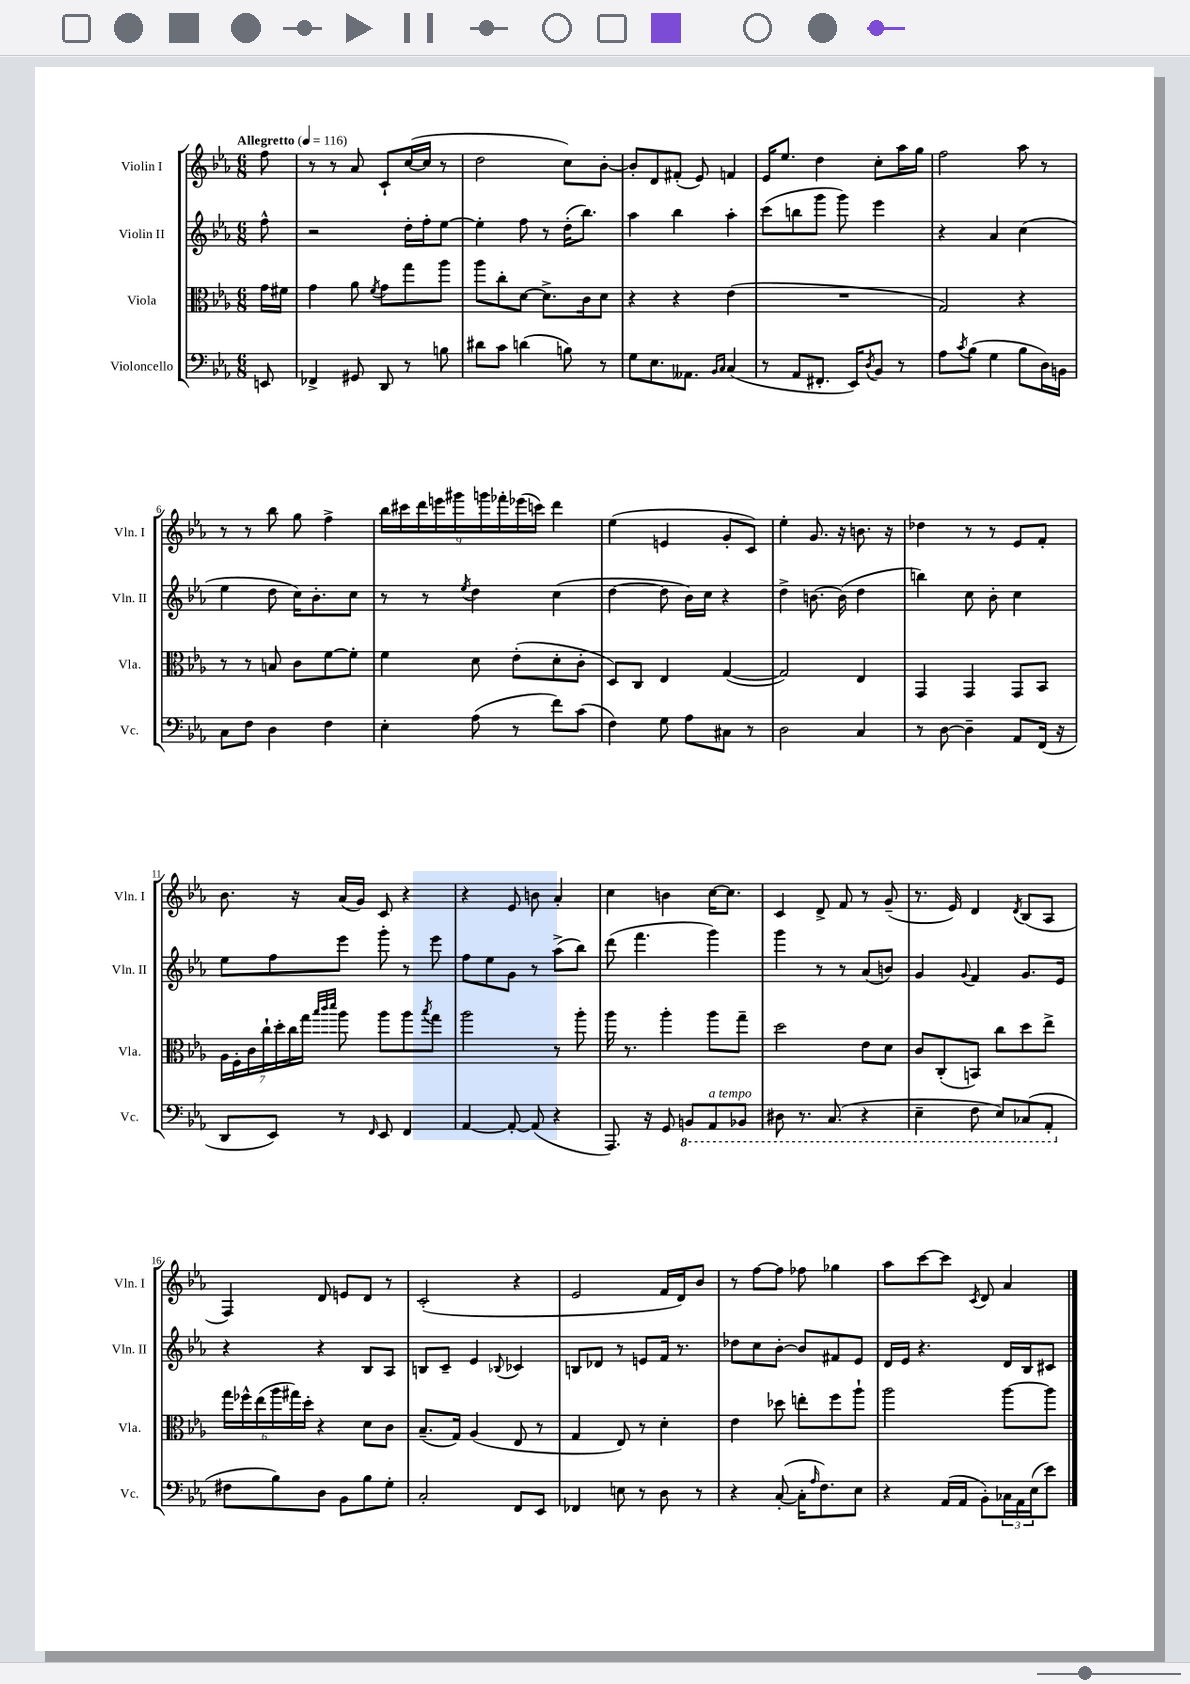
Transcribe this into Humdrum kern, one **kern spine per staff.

**kern	**kern	**kern	**kern
*part4	*part3	*part2	*part1
*staff4	*staff3	*staff2	*staff1
*I"Violoncello	*I"Viola	*I"Violin II	*I"Violin I
*I'Vc.	*I'Vla.	*I'Vln. II	*I'Vln. I
*clefF4	*clefC3	*clefG2	*clefG2
*k[b-e-a-]	*k[b-e-a-]	*k[b-e-a-]	*k[b-e-a-]
*M6/8	*M6/8	*M6/8	*M6/8
*MM116	*MM116	*MM116	*MM116
=	=	=	=
!	!	!	!LO:TX:a:B:t=Allegretto
8EEn/	16g\LL	8ff^^\	8ff\
.	16f#X\JJ	.	.
=1	=1	=1	=1
4FF-X^/	4g\	2r	8r
.	.	.	8r
8GG#X/	8a-\	.	8a-/
.	8qf/	.	.
8DD/	8g\L	.	8c`/L
8r	8gg\	16dd'\LL	([16cc/L
.	.	16ff'\J	16cc/JJ]
8Bn\	8aa-\J	[8ee-\J	8r
=2	=2	=2	=2
8d#X\L	8aa-\L	4ee-'\]	2dd\
8c\J	8cc'\	.	.
(4dn\	[8d\J	8ff\	.
.	8.d^\L]	8r	.
8Bn\)	.	(16dd'\KL	8cc\L)
.	16c\k	8.bb-\J)	.
8r	8d\J	.	[8b-'\J
=3	=3	=3	=3
8G\L	4r	4aa-\	8b-'/L]
8.E-\	.	.	8d/
.	4r	4bb-\	(8f#X'/J
8.AA--X\J	.	.	.
.	.	.	8e-/)
16qqBB-/LL	.	.	.
16qqC/JJ	.	.	.
(4C/	(4e-\	4aa-'\	4fn/
=4	=4	=4	=4
8r	2.r	(8ccc\L	16e-/KL
.	.	.	8.ee-/J
8AA-/L	.	8bbn\	.
8.FF#X'/J	.	8ggg\J	4dd\
.	.	8ggg\)	.
16EE-/KL)	.	.	.
8qD/	.	.	.
8BB-/J	.	4eee-\	8cc'\L
8r	.	.	16aa-\L
.	.	.	16gg\JJ
=5	=5	=5	=5
8A-\L	2G/)	4r	2ff\
8qc/	.	.	.
(8B-\J	.	.	.
4G\	.	4a-/	.
8B-\L	4r	(4cc\	8aa-\
16D\L)	.	.	8r
16BBn\JJ	.	.	.
!!LO:LB:g=z
=6	=6	=6	=6
8C\L	8r	4ee-\	8r
8F\J	8r	.	8r
4D\	8Bn/	8dd\	8bb-\
.	8c\L	16cc\KL)	8gg\
.	.	8.b-'\	.
4F\	[8f\	.	4ff^\
.	8f'\J]	8cc\J	.
=7	=7	=7	=7
4E-'\	4f\	8r	18bb-\LL
.	.	.	18ccc#X\
.	.	.	18ddd\
.	.	8r	.
.	.	.	18eeen\
.	.	.	18ggg#X\
.	.	8qee-/	.
(8A-\	8d\	4dd\	.
.	.	.	18gggn\
.	.	.	18fff-X'\
8r	(8e-'\L	.	.
.	.	.	(18eee-X\
.	.	.	18cccn\JJ)
8f\L)	8d'\	(4cc\	4ddd\
(8c\J	8c'\J	.	.
=8	=8	=8	=8
4F\)	8D/L)	[4dd\	(4ee-\
.	8C/J	.	.
8G\	4E-/	8dd\]	4en/
8A-\L	.	16b-\LL)	.
.	.	16cc\JJ	.
8C#X\J	([4G/	4r	8g'/L
8r	.	.	8c/J)
=9	=9	=9	=9
2D\	2G/])	4dd^\	4ee-'\
.	.	[8.bn\	8.g/
.	.	(16b\]	16r
4C/	4E-/	4dd\	8.bn\
.	.	.	16r
=10	=10	=10	=10
8r	4GG/	4bbn\)	4dd-X\
[8D\	.	.	.
4D~\]	4GG/	8cc\	8r
.	.	8b-'\	8r
8AA-/L	8GG/L	4cc\	8e-/L
(16FF/Jk	8BB-/J	.	8f'/J
16r	.	.	.
!!LO:LB:g=z
=11	=11	=11	=11
8DD/L	28A-\LL	8ee-\L	8.b-\
.	28F'\	.	.
.	28c\	.	.
.	28cc`\	.	.
8EE-/J)	.	8ff\	.
.	28dd'\	.	.
.	28cc\	.	.
.	.	.	16r
.	28gg\JJ	.	.
.	32qqbb-/LLL	.	.
.	32qqccc/	.	.
.	32qqddd/JJJ	.	.
8r	8aa-\	8eee-\J	(16a-/LL
.	.	.	16g/JJ)
16qqFF/	.	.	.
8EE-/	8aa-\L	8ggg'\	8c/
4FF/	8aa-\	8r	4r
.	8qbb-/	.	.
.	8gg\J	8eee-\	.
=12	=12	=12	=12
[4AA-/	2aa-\	8ff\L	4r
.	.	8ee-\	.
8AA-'/_	.	8g\J	8e-/
(8AA-/]	.	8r	8bn\
4r	8r	(8aa-^\L	4a-'/
.	8aa-'\	8bb-\J)	.
=13	=13	=13	=13
8.AAA-/)	16aa-\	(8ddd\	4cc\
.	8.r	.	.
.	.	4.fff\	.
16r	.	.	.
8GG/	4aa-'\	.	4bn\
*8ba	*	*	*
8BBBn/L	.	.	.
!LO:TX:a:i:t=a tempo	!	!	!
8AAA-/	8aa-\L	4ggg\)	[16cc\KL
.	.	.	8.cc\J]
8BBB-X/J	8gg~\J	.	.
=14	=14	=14	=14
8DD#X\	2dd\	4ggg\	4c/
8.r	.	.	.
.	.	8r	8d^/
(8.CC/	.	.	.
.	.	8r	8f/
4r	8e-\L	(8a-/L	8r
.	8d\J	8bn/J)	(8g~/
=15	=15	=15	=15
4EE-~\	8c/L	4g/	8.r
.	(8C'/	.	.
.	.	.	16e-/)
.	.	8qqg/	.
8FF\	8BBn/J)	4f/	4d/
8EE-/L)	8cc\L	.	.
.	.	.	8qd/
(8CC-X/	8dd\	8.g/L	(8B-/L
8AAA-'/J	8ee-^\J	.	8A-/J
.	.	16e-/Jk	.
!!LO:LB:g=z
=16	=16	=16	=16
*X8ba	*	*	*
8F#X\L	24gg\LL	4r	4F/)
.	24ff-X^^\	.	.
.	(24ee-\	.	.
8B-\)	24aa-\	.	.
.	24gg#X\)	.	.
.	24dd'\JJ	.	.
8D\J	4r	4r	8d/
8BB-\L	.	.	8en/L
8B-\	8d\L	8B-/L	8d/J
8G'\J	8c\J	8A-/J	8r
=17	=17	=17	=17
2C'/	(8.B-~/L	8Bn/L	(2c'/
.	.	8c~/J	.
.	16G/Jk)	.	.
.	(4A-/	4e-/	.
.	.	8qqB-X/	.
8FF/L	8E-/	4c-X/	4r
8EE-/J	8r	.	.
=18	=18	=18	=18
4FF-X/	4G/	8Bn/L	2e-/
.	.	8d-X/J	.
8En\	8E-/)	8r	.
8r	8r	8en/L	.
8D\	4d'\	16f/Jk	16f/LL
.	.	8.r	16d/J)
8r	.	.	8b-/J
=19	=19	=19	=19
4r	4e-\	8dd-X\L	8r
.	.	8cc\	[8ff\L
([8C'/	8dd-X\	[8b-'\J	8ff\J]
16C'\KL]	8een'\L	8b-/L]	8ff-X\
16qqA-/	.	.	.
8.F\)	.	.	.
.	8ff\	8f#X/	4gg-X\
8E-\J	8aa-`\J	8e-/J	.
=20	=20	=20	=20
4r	2aa-\	16d/LL	8aa-\L
.	.	16e-/JJ	.
.	.	4.r	[8ccc\
(16AA-/LL	.	.	8ccc\J]
16AA-/JJ	.	.	.
.	.	.	8qc/
8BB-'\L)	.	.	8d/
24C-X\L	[8aa-\L	16d/LL	4a-/
24AA-\	.	.	.
.	.	16B-/J	.
(24E-\J	.	.	.
8e-\J)	8aa-\J]	8c#X/J	.
==	==	==	==
*-	*-	*-	*-
